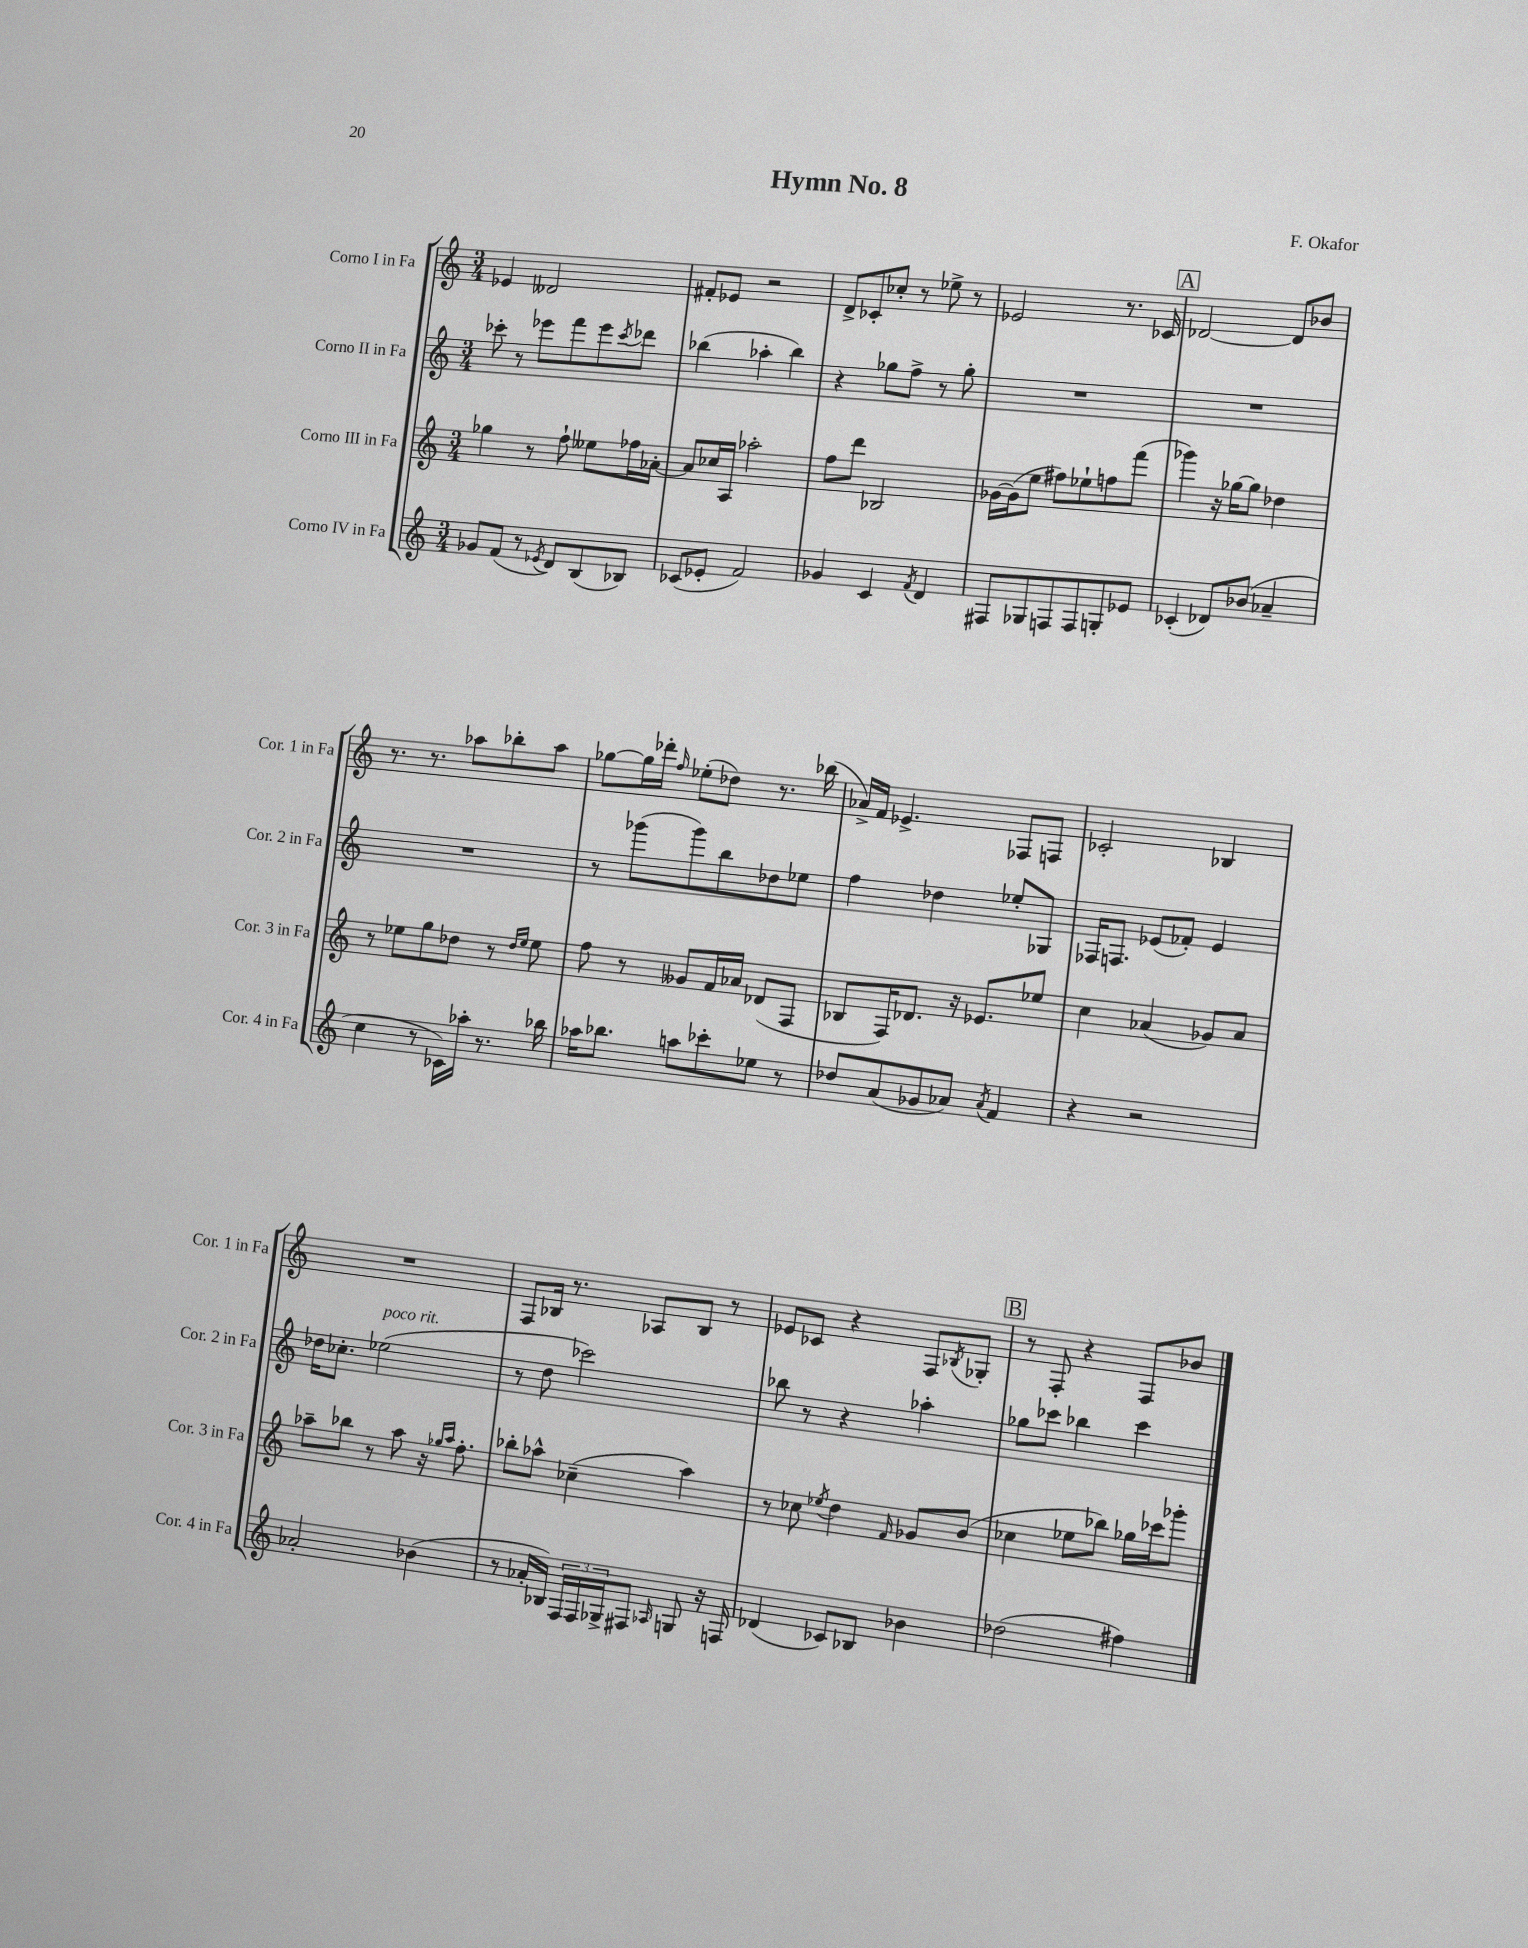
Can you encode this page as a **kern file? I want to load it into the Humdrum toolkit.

**kern	**kern	**kern	**kern
*part4	*part3	*part2	*part1
*staff4	*staff3	*staff2	*staff1
*I"Corno IV in Fa	*I"Corno III in Fa	*I"Corno II in Fa	*I"Corno I in Fa
*I'Cor. 4 in Fa	*I'Cor. 3 in Fa	*I'Cor. 2 in Fa	*I'Cor. 1 in Fa
*clefG2	*clefG2	*clefG2	*clefG2
*k[]	*k[]	*k[]	*k[]
*M3/4	*M3/4	*M3/4	*M3/4
=1	=1	=1	=1
8g-X/L	4gg-X\	8ccc-X'\	4e-X/
(8f/J	.	8r	.
8r	8r	8eee-X\L	2d--X/
8qe-X/	.	.	.
8d/L)	8ff`\	8fff\	.
(8B/	8ee--X\L	8eee-\	.
.	.	8qccc-/	.
8B-X/J)	16ff-X\L	8ddd-X\J	.
.	[16a-X'\JJ	.	.
=2	=2	=2	=2
(8c-X/L	8a-/L]	(4bb-X\	8f#X'/L
8e-X'/J	16cc-X/L	.	8e-X/J
.	16A/JJ	.	.
2f/)	2aa-X'\	4aa-X'\	2r
.	.	4bb-\)	.
=3	=3	=3	=3
4g-X/	8ff\L	4r	8d^/L
.	8ddd\J	.	8c-X'/
4c/	2B-X/	8gg-X\L	8cc-X'/J
.	.	8ff^\J	8r
8qf/	.	.	.
4d/	.	8r	8ee-X^\
.	.	8gg-'\	8r
=4	=4	=4	=4
8F#X/L	[16g-X\LL	2.r	2e-X/
.	(16g-\J]	.	.
8G-X/	8ee\J	.	.
8Fn/	8ff#X\L)	.	.
8F/	8ee-X`\	.	.
8Gn'/	8ffn\	.	8.r
8e-X/J	(8fff\J	.	.
.	.	.	16c-X/
!!LO:REH:place=s1:t=A
=5	=5	=5	=5
(4c-X'/	4ggg-X\)	2.r	[2d-X/
8d-X/L)	16r	.	.
.	[16gg-X\KL	.	.
(8b-X/J	8gg-\J]	.	.
4a-X~/	4dd-X\	.	8d-/L]
.	.	.	8b-X/J
!!LO:LB:g=z
=6	=6	=6	=6
4cc\	8r	2.r	8.r
.	8ee-X\L	.	.
.	.	.	8.r
8r	8gg\	.	.
16c-X\LL)	8dd-X\J	.	8aa-X\L
16aa-X'\JJ	.	.	.
8.r	8r	.	8bb-X'\
.	16qqdd-/LL	.	.
.	16qqee-/JJ	.	.
.	8ee-\	.	8aa-\J
16bb-X\	.	.	.
=7	=7	=7	=7
16aa-X\KL	8ff\	8r	[8gg-X\L
8.bb-X\J	.	.	.
.	8r	(8ggg-X\L	16gg-\L]
.	.	.	16ddd-X'\JJ
.	.	.	16qqff/
8aan\L	8g--X/L	8ggg-\)	(8ee-X'\L
8ccc-X'\	16f/L	8bb\	8dd-X\J)
.	16a-X/JJ	.	.
8ee-X\J	(8d-X/L	8dd-X\	8.r
8r	8F/J	8ee-X\J	.
.	.	.	(16bb-X\
=8	=8	=8	=8
8dd-X/L	8B-X/L	4ff\	16a-X^/LL)
.	.	.	16f/JJ
(8a/	16F/K)	.	4.e-X^/
.	8.d-X/J	.	.
8g-X/	.	4dd-X\	.
8a-X/J)	16r	.	.
.	8.e-X/L	.	.
8qa-/	.	.	.
4f/	.	8ee-X'/L	8F-X/L
.	8ee-X/J	8G-X/J	8Fn/J
=9	=9	=9	=9
4r	4cc\	16F-X/KL	2c-X'/
.	.	8.Fn/J	.
2r	(4a-X/	(8e-X/L	.
.	.	8f-X'/J)	.
.	8g-X/L)	4e-/	4B-X/
.	8a-/J	.	.
!!LO:LB:g=z
=10	=10	=10	=10
2a-X'/	8aa-X~\L	16dd-X\KL	2.r
.	.	8.cc-X'\J	.
.	8bb-X\J	.	.
!	!	!LO:TX:a:i:t=poco rit.	!
.	8r	(2ee-X\	.
.	8aa-\	.	.
(4b-X\	16r	.	.
.	16qqgg-X/LL	.	.
.	16qqaa-/JJ	.	.
.	8.ff'\	.	.
=11	=11	=11	=11
8r	8bb-X'\L	8r	8F/L
16a-X'/LL	8aa-X^^\J	8dd\	16B-X/Jk
16B-X/JJ)	.	.	8.r
24F/LL	(4cc-X~\	2ccc-X\)	.
24F/	.	.	.
24G-X^/J	.	.	.
8F#X/J	.	.	8A-X/L
16qqA-X/	.	.	.
8Gn/	4aa-\)	.	8B-/J
16r	.	.	8r
16Fn/	.	.	.
=12	=12	=12	=12
(4d-X/	8r	8bb-X\	8e-X/L
.	8cc-X\	8r	8c-X/J
.	8qee-X/	.	.
8c-X/L)	4dd\	4r	4r
8B-X/J	.	.	.
.	16qqf/	.	.
4b-X\	8g-X/L	4aa-X'\	8F/L
.	.	.	8qB-X/
.	(8b/J	.	8G-X'/J
!!LO:REH:place=s1:t=B
=13	=13	=13	=13
(2dd-X\	4cc-X\	8gg-X\L	8r
.	.	8ccc-X\J	8F'/
.	8ee-X\L	4bb-X\	4r
.	8bb-X\J)	.	.
4ff#X\)	16gg-X\LL	4ccc-\	8F/L
.	16ccc-X\J	.	.
.	8ggg-X'\J	.	8b-X/J
==	==	==	==
*-	*-	*-	*-
